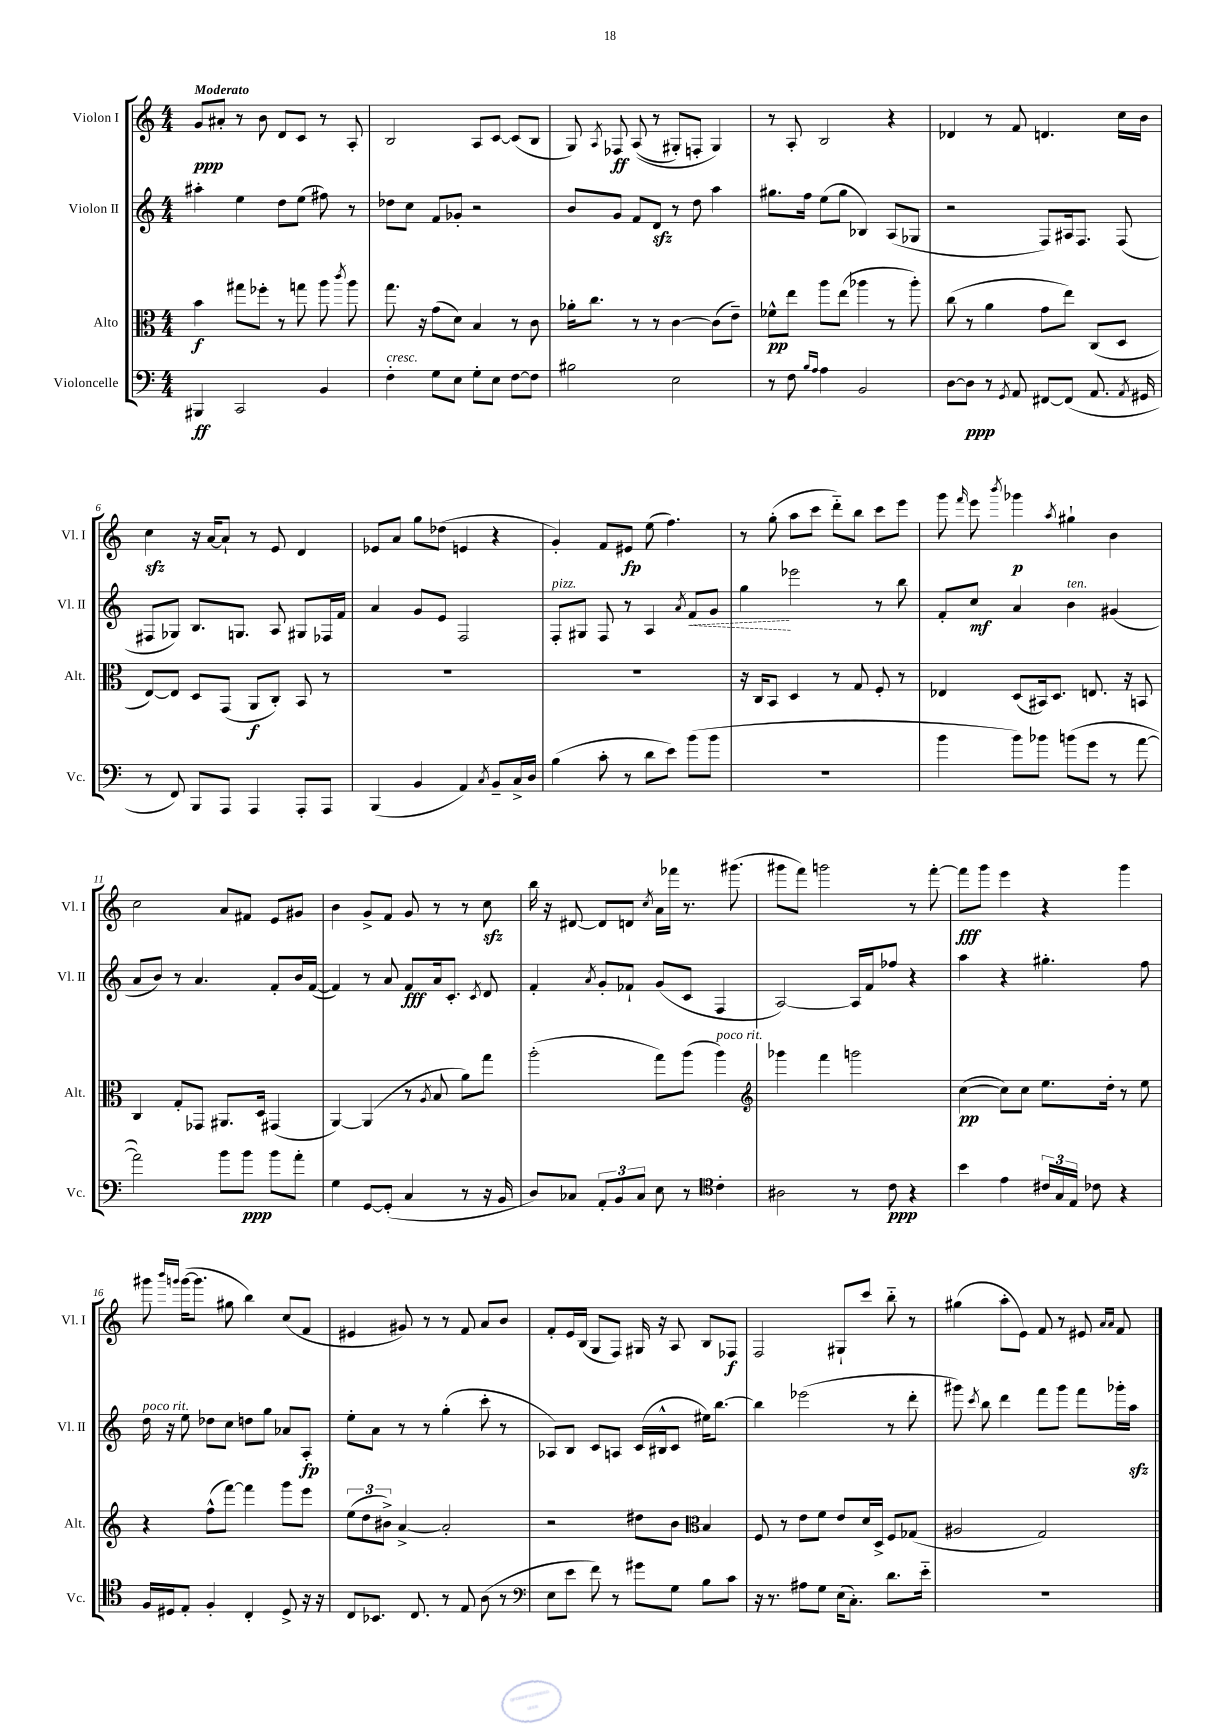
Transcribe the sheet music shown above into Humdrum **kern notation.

**kern	**kern	**kern	**kern
*staff4	*staff3	*staff2	*staff1
*clefF4	*clefC3	*clefG2	*clefG2
*k[]	*k[]	*k[]	*k[]
*M4/4	*M4/4	*M4/4	*M4/4
4BBB#	4b	4aa#'	8g
.	.	.	8a#'
2CC	8gg#	4ee	8r
.	8ff-'	.	8b
.	8r	8dd	8d
.	8gg	(8ee	8c
4BB	8aa	8ff#)	8r
.	8qccc	.	.
.	8aa	8r	8A'
=	=	=	=
4F'	8.gg	8dd-	2B
.	.	8cc	.
.	16r	.	.
8G	(8g	8f	.
8E	8d)	8g-'	.
8G'	4B	2r	8A
8E	.	.	[8c
[8F	8r	.	(8c]
8F]	8c	.	8B
=	=	=	=
2B#	16a-'	8b	8G)
.	8.cc	.	.
.	.	.	8qA
.	.	8g	8F-
.	8r	8f	&((8A
.	8r	8d	8r
2E	[4c	8r	8G#')
.	.	8dd	8F'
.	(8c]	4aa	4G#&)
.	8e~)	.	.
=	=	=	=
8r	8f-^^	8.gg#	8r
8F	8ee	.	8A'
.	.	16ff	.
16qqB	.	.	.
16qqA	.	.	.
4A	8aa	(8ee	2B
.	(8ee	8gg#	.
2BB	4aa-	4B-)	.
.	8r	(8A	4r
.	8aa-')	8G-	.
=	=	=	=
[8D	(8cc	2r	4d-
8D]	8r	.	.
8r	4a	.	8r
8qGG	.	.	.
8AA	.	.	8f
[8FF#	8g	8F)	4.d
(8FF#]	8ee)	16A#	.
.	.	8.F	.
8.AA	(8C	.	.
.	8D	(8F	16cc
8qAA	.	.	.
16GG#	.	.	16b
=	=	=	=
8r	[8E)	8F#	4cc
8FF)	8E]	8G-)	.
8BBB	8D	8.B	16r
.	.	.	[16a
8AAA	(8GG	.	8a`]
.	.	8.G	.
4AAA	8AA	.	8r
.	8C')	8A	8e
8AAA'	8BB	8G#	4d
8AAA	8r	16F-	.
.	.	16f	.
=	=	=	=
(4BBB	1r	4a	8e-
.	.	.	8a
4BB	.	8g	8gg
.	.	8e	(8dd-
4AA)	.	2F	4e
8qC	.	.	.
8BB~	.	.	4r
16C^	.	.	.
16D	.	.	.
=	=	=	=
(4B	1r	8F'	4g')
.	.	8G#	.
8c'	.	8F	8f
8r	.	8r	8e#
8d	.	4A	(8ee
8e)	.	.	4.ff)
.	.	8qa	.
(8b	.	8f	.
8b	.	8g	.
=	=	=	=
1r	16r	4gg	8r
.	16C	.	.
.	8BB	.	(8gg'
.	4D	2eee-	8aa
.	.	.	8ccc
.	8r	.	8ddd'~)
.	8G	.	8bb
.	8F'	8r	8ccc
.	8r	8bb	8eee
=	=	=	=
4b	4E-	8f'	8ggg
.	.	.	16qqfff
.	.	8cc	8eee
.	.	.	8qbbb
8b)	(8D	4a	4ggg-
8b-	16BB#)	.	.
.	8.D	.	.
.	.	.	8qaa
(8b	.	4b	4gg#`
8g	8.E	.	.
8r	.	(4g#	4b
.	16r	.	.
[8a	8BB	.	.
=	=	=	=
2a])	4C	8a	2cc
.	.	8b)	.
.	8G'	8r	.
.	8GG-	4.a	.
8b	8.AA#	.	8a
8b	.	.	8f#
.	16D	.	.
8b	(4GG#	8f'	8e
8a'	.	16b	8g#
.	.	([16f	.
=	=	=	=
4G	[4AA)	4f])	4b
[8GG	(4AA]	8r	8g^
(8GG']	.	8a	8f
4C	8r	8f	8g
.	8qA	.	.
.	8B	16a	8r
.	.	8.c'	.
8r	8a)	.	8r
.	.	8qc	.
16r	8gg	8d	8cc
16BB	.	.	.
=	=	=	=
8D)	(2aa'	4f'	16bb
.	.	.	16r
8C-	.	.	[8d#
.	.	8qa	.
12AA'	.	8g'	8d#]
12BB	.	.	.
.	.	8f-`	8d
12C-	.	.	.
.	.	.	8qcc
8E	8gg)	(8g	16a
.	.	.	16fff-
8r	(8aa	8c	8.r
*clefC4	*	*	*
4c'	4aa)	4F	.
.	.	.	(8.ggg#
=	=	=	=
*	*clefG2	*	*
2A#	4ggg-	[2A)	8ggg#
.	.	.	8fff)
.	4fff	.	2ggg
8r	2ggg	16A]	.
.	.	16f	.
8c	.	8ff-	.
4r	.	4r	8r
.	.	.	[8fff'
=	=	=	=
4b	([4cc	4aa	8fff]
.	.	.	8ggg
4e	8cc])	4r	4eee
.	8cc	.	.
24c#	8.ee	4.gg#'	4r
24G	.	.	.
24E	.	.	.
8c-	.	.	.
.	16dd'	.	.
4r	8r	.	4ggg
.	8ee	8ff	.
=	=	=	=
16F	4r	16dd	8ggg#
16D#	.	16r	.
.	.	.	16qqbbb
.	.	.	16qqggg
8E'	.	8ee	([16ggg
.	.	.	8.ggg]
4F'	(8ff^^	8dd-	.
.	[8fff)	8cc	8gg#
4C'	4fff]	8dd	4bb)
.	.	8gg	.
8D#^	8ggg	8a-	(8cc
16r	8eee	8A'	8f
16r	.	.	.
=	=	=	=
8C	(12ee	8ee'	4e#
.	12dd	.	.
8.BB-	.	8a	.
.	12b#^)	.	.
.	[4a^	8r	8g#)
8.C	.	.	.
.	.	8r	8r
8r	2a']	(4gg'	8r
8E	.	.	8f
(8A	.	8ccc'	8a
8r	.	8r	8b
=	=	=	=
*clefF4	*	*	*
8E	2r	8A-)	8f'
8e	.	8B	16e
.	.	.	(16B
8f)	.	8c	8G
8r	.	8A	8F)
8g#	8dd#	(16c	16G#
.	.	16B#^^	16r
8G	8b	8c	8A
*	*clefC3	*	*
8B	4B	16ee#)	8B
.	.	[8.bb	.
8c	.	.	8F-
=	=	=	=
16r	8F	4bb]	2F
8.r	.	.	.
.	8r	.	.
8A#	8e	(2eee-	.
8G	8f	.	.
(16E	8e	.	8G#`
8.C')	.	.	.
.	16d	.	8ccc
.	16D^	.	.
8.d	8F	8r	8bb'~
.	(8G-	8ddd'	8r
16e'~	.	.	.
=	=	=	=
1r	2A#	8ggg#)	(4gg#
.	.	8qccc	.
.	.	8bb	.
.	.	4ddd	8aa'
.	.	.	8e)
.	2G)	8fff	8f
.	.	8ggg#	8r
.	.	8fff	8e#
.	.	.	16qqa
.	.	.	16qqa
.	.	16ggg-'	8f
.	.	16aa	.
==	==	==	==
*-	*-	*-	*-
